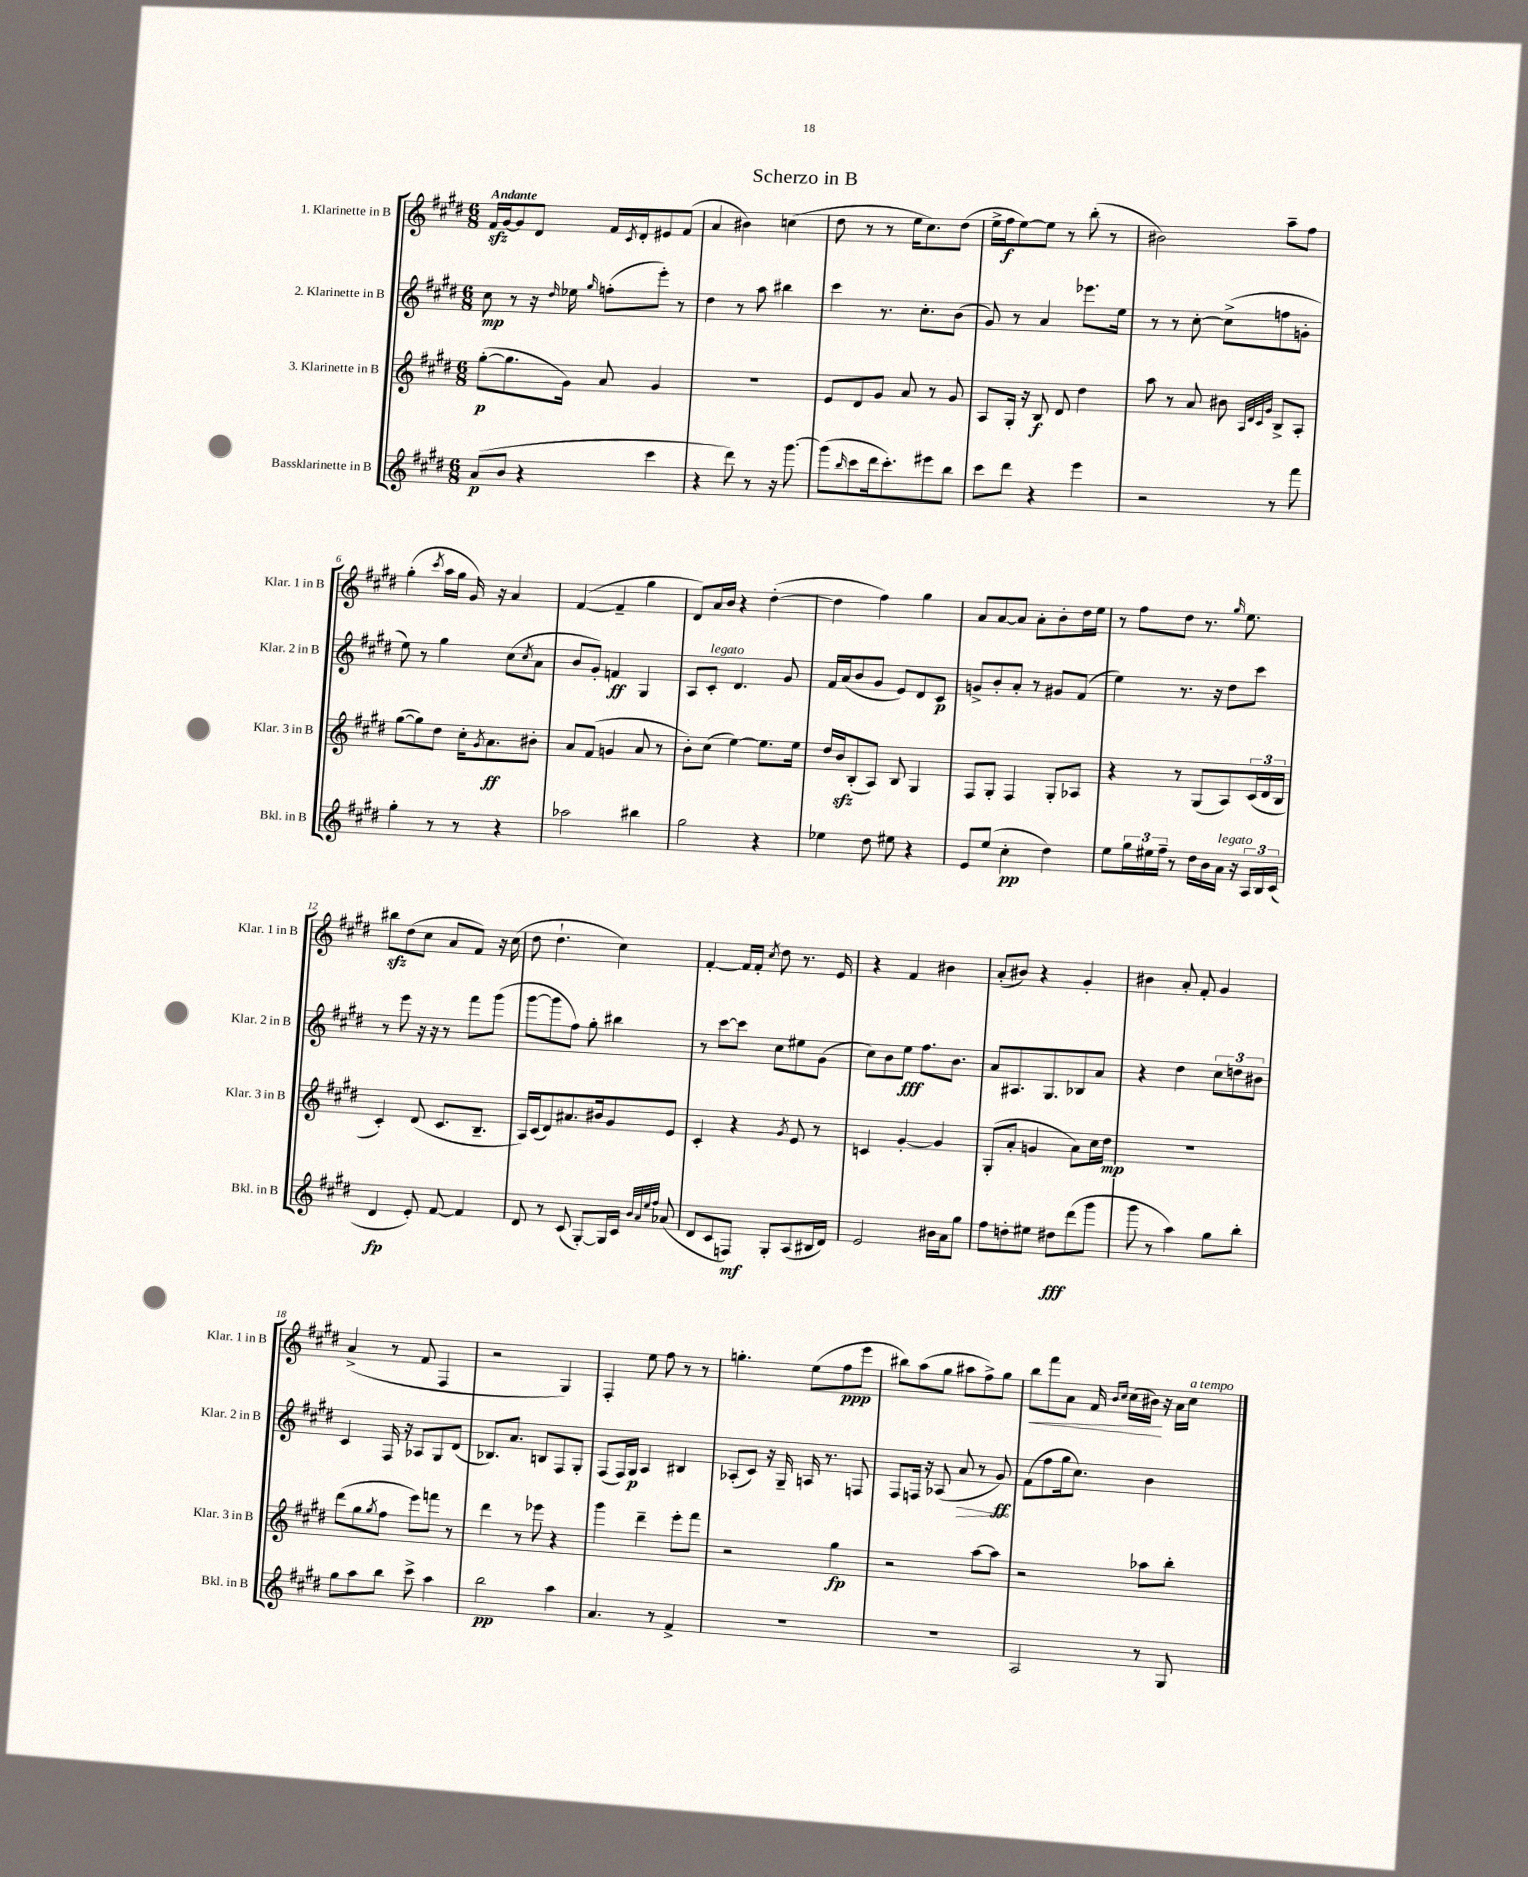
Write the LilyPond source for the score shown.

\header { title = "Scherzo in B" }
<<
\new StaffGroup <<
\new Staff = "s0" \with { instrumentName = "1. Klarinette in B" shortInstrumentName = "Klar. 1 in B" } {
    \clef treble \key e \major \numericTimeSignature \time 6/8 \tempo "Andante"
    fis'16\sfz gis'16~ gis'8 dis'8 fis'16 \acciaccatura { cis'8 } dis'16-. eis'8 fis'8( |
    a'4 bis'4) c''4( |
    dis''8 r8 r8 e''16 cis''8.) dis''8( |
    e''16-> fis''16\f e''8~) e''8 r8 b''8-.( r8 |
    bis'2) a''8-- fis''8 |
    gis''4-.( \acciaccatura { cis'''8 } a''16 gis''16 gis'16) r16 a'4 |
    fis'4~( fis'4-- gis''4 |
    dis'8) a'16 b'16 r4 dis''4~-.( |
    dis''4 fis''4) gis''4 |
    a'8 a'8~ a'8 a'8-. b'8-. dis''16 e''16 |
    r8 fis''8 dis''8 r8. \grace { gis''16 } e''8. |
    bis''8\sfz dis''8( cis''8 a'8 fis'8) r16 cis''16( |
    dis''8 dis''4.-! cis''4) |
    fis'4~-. fis'16 fis'16-. \acciaccatura { cis''8 } dis''8 r8. e'16 |
    r4 fis'4 bis'4 |
    a'8-.( bis'8) r4 gis'4-. |
    bis'4 a'8-. fis'8-. gis'4 |
    a'4->( r8 fis'8 fis4 |
    r2 gis4) |
    fis4-. e''8 fis''8 r8 r8 |
    g''4.-. e''8( fis''8\ppp e'''8 |
    bis''8) a''8( gis''8 ais''8 fis''8->) gis''8 |
    b''8\< fis'''8 a'8 fis'16 \grace { b'16 cis''16 } cis''16( bis'16\!) r16 a'16 cis''16^\markup { \italic "a tempo" } \bar "|." |
}
\new Staff = "s1" \with { instrumentName = "2. Klarinette in B" shortInstrumentName = "Klar. 2 in B" } {
    \clef treble \key e \major \numericTimeSignature \time 6/8
    cis''8\mp r8 r16 \grace { dis''16 } ees''16 \grace { gis''16 } f''8-.( e'''8-.) r8 |
    dis''4 r8 a''8 bis''4 |
    cis'''4 r8. cis''8.-. b'8( |
    gis'8) r8 a'4 ees'''8. e''16 |
    r8 r8 cis''8~-. cis''8->( f''8 g'8-. |
    e''8) r8 gis''4 cis''8( \acciaccatura { cis''8 } a'8 |
    b'8 gis'8-.) f'4\ff gis4 |
    a8 cis'8-.^\markup { \italic "legato" } dis'4. gis'8 |
    fis'16 a'16( b'8 gis'8 e'8) dis'8 cis'8\p |
    g'8-> b'8-. a'8-. r8 gis'8 fis'8( |
    e''4) r8. r16 dis''8 cis'''8 |
    r8 e'''8 r16 r16 r8 fis'''8 gis'''8( |
    gis'''8~ gis'''8 fis''8) gis''8-. bis''4 |
    r8 cis'''8~ cis'''8 cis''8 eis''8 gis'8( |
    cis''8) b'8 e''8\fff fis''8. b'8. |
    a'8 ais8. gis8. bes8 a'8 |
    r4 dis''4 \tuplet 3/2 { cis''8 d''8 bis'8 } |
    cis'4 fis16 r16 aes8 gis8 dis'8( |
    bes8.) a'8. b8 fis8 gis8-. |
    fis8( fis16) gis16\p a4 bis4 |
    aes8-.( cis'8) r16 gis16-- a16 r8. f8 |
    fis8 f16 r16 aes8( \once \override Hairpin.circled-tip = ##t a'8\> r8 gis'8\ff\!) |
    fis'8( fis''8 gis''16 cis''8.) b'4 \bar "|." |
}
\new Staff = "s2" \with { instrumentName = "3. Klarinette in B" shortInstrumentName = "Klar. 3 in B" } {
    \clef treble \key e \major \numericTimeSignature \time 6/8
    gis''8~-.\p( gis''8. gis'16) a'8 gis'4 |
    R2. |
    e'8 dis'8 gis'8 a'8 r8 gis'8 |
    a8 gis16-. r16 b8\f dis'8 dis''4 |
    a''8 r8 a'8 bis'8 \grace { a32 dis'32 cis'32 gis'32 } b8-> a8-. |
    gis''8~( gis''8) dis''8 cis''16-. \acciaccatura { gis'8 } a'8.\ff bis'8-. |
    a'8 fis'8( g'4 a'8 r8 |
    b'8-.) cis''8( e''4~) e''8. e''16 |
    dis''16 b'16\sfz b8-.( a8) b8 gis4 |
    fis8 gis8-. fis4 gis8-. aes8 |
    r4 r8 gis8( a8) \tuplet 3/2 { cis'16( dis'16 b16 } |
    cis'4-.) dis'8( cis'8. b8.-- |
    a16) cis'16( dis'8) ais'8. bis'16 gis'8 e'8 |
    cis'4-. r4 \acciaccatura { gis'8 } e'8 r8 |
    c'4 gis'4~-. gis'4 |
    gis8-.( a'8-. g'4 a'8) cis''16 dis''16\mp |
    R2. |
    dis'''8( gis''8 \acciaccatura { gis''8 } fis''8 e'''8) f'''8 r8 |
    dis'''4 r8 ees'''8 r4 |
    gis'''4 dis'''4-- e'''8-. fis'''8 |
    r2 gis''4\fp |
    r2 a''8~ a''8 |
    r2 aes''8 b''8-. \bar "|." |
}
\new Staff = "s3" \with { instrumentName = "Bassklarinette in B" shortInstrumentName = "Bkl. in B" } {
    \clef treble \key e \major \numericTimeSignature \time 6/8
    a'8\p( b'8 r4 cis'''4 |
    r4 dis'''8) r8 r16 gis'''8.~ |
    gis'''8( \grace { b''16 } cis'''8 dis'''16 cis'''8.-.) eis'''8 b''8 |
    cis'''8 dis'''8 r4 e'''4 |
    r2 r8 fis'''8 |
    gis''4-. r8 r8 r4 |
    aes''2 bis''4 |
    gis''2 r4 |
    ees''4 dis''8 eis''8 r4 |
    e'8 e''8( cis''4-.\pp dis''4) |
    e''8 \tuplet 3/2 { gis''16 eis''16 fis''16-- } r8 dis''16 b'16 a'16^\markup { \italic "legato" } r16 \tuplet 3/2 { a16 b16 cis'16( } |
    dis'4\fp e'8-.) fis'8~ fis'4 |
    dis'8 r8 cis'8( gis8~-.) gis16 cis'16 \grace { b'32 a'32 e''32 fis''32 } aes'8( |
    dis'8 cis'8 f8\mf) gis8-. a8( bis16 dis'16) |
    e'2 bis'16 a'16 gis''8 |
    fis''8 d''8-. eis''8 dis''8\fff dis'''8( gis'''8 |
    gis'''8 r8 a''4) gis''8 b''8-. |
    gis''8 a''8 b''8 cis'''8-> a''4 |
    b''2\pp a''4 |
    a'4. r8 fis'4-> |
    R2. |
    R2. |
    a2 r8 gis8 \bar "|." |
}
>>
>>
